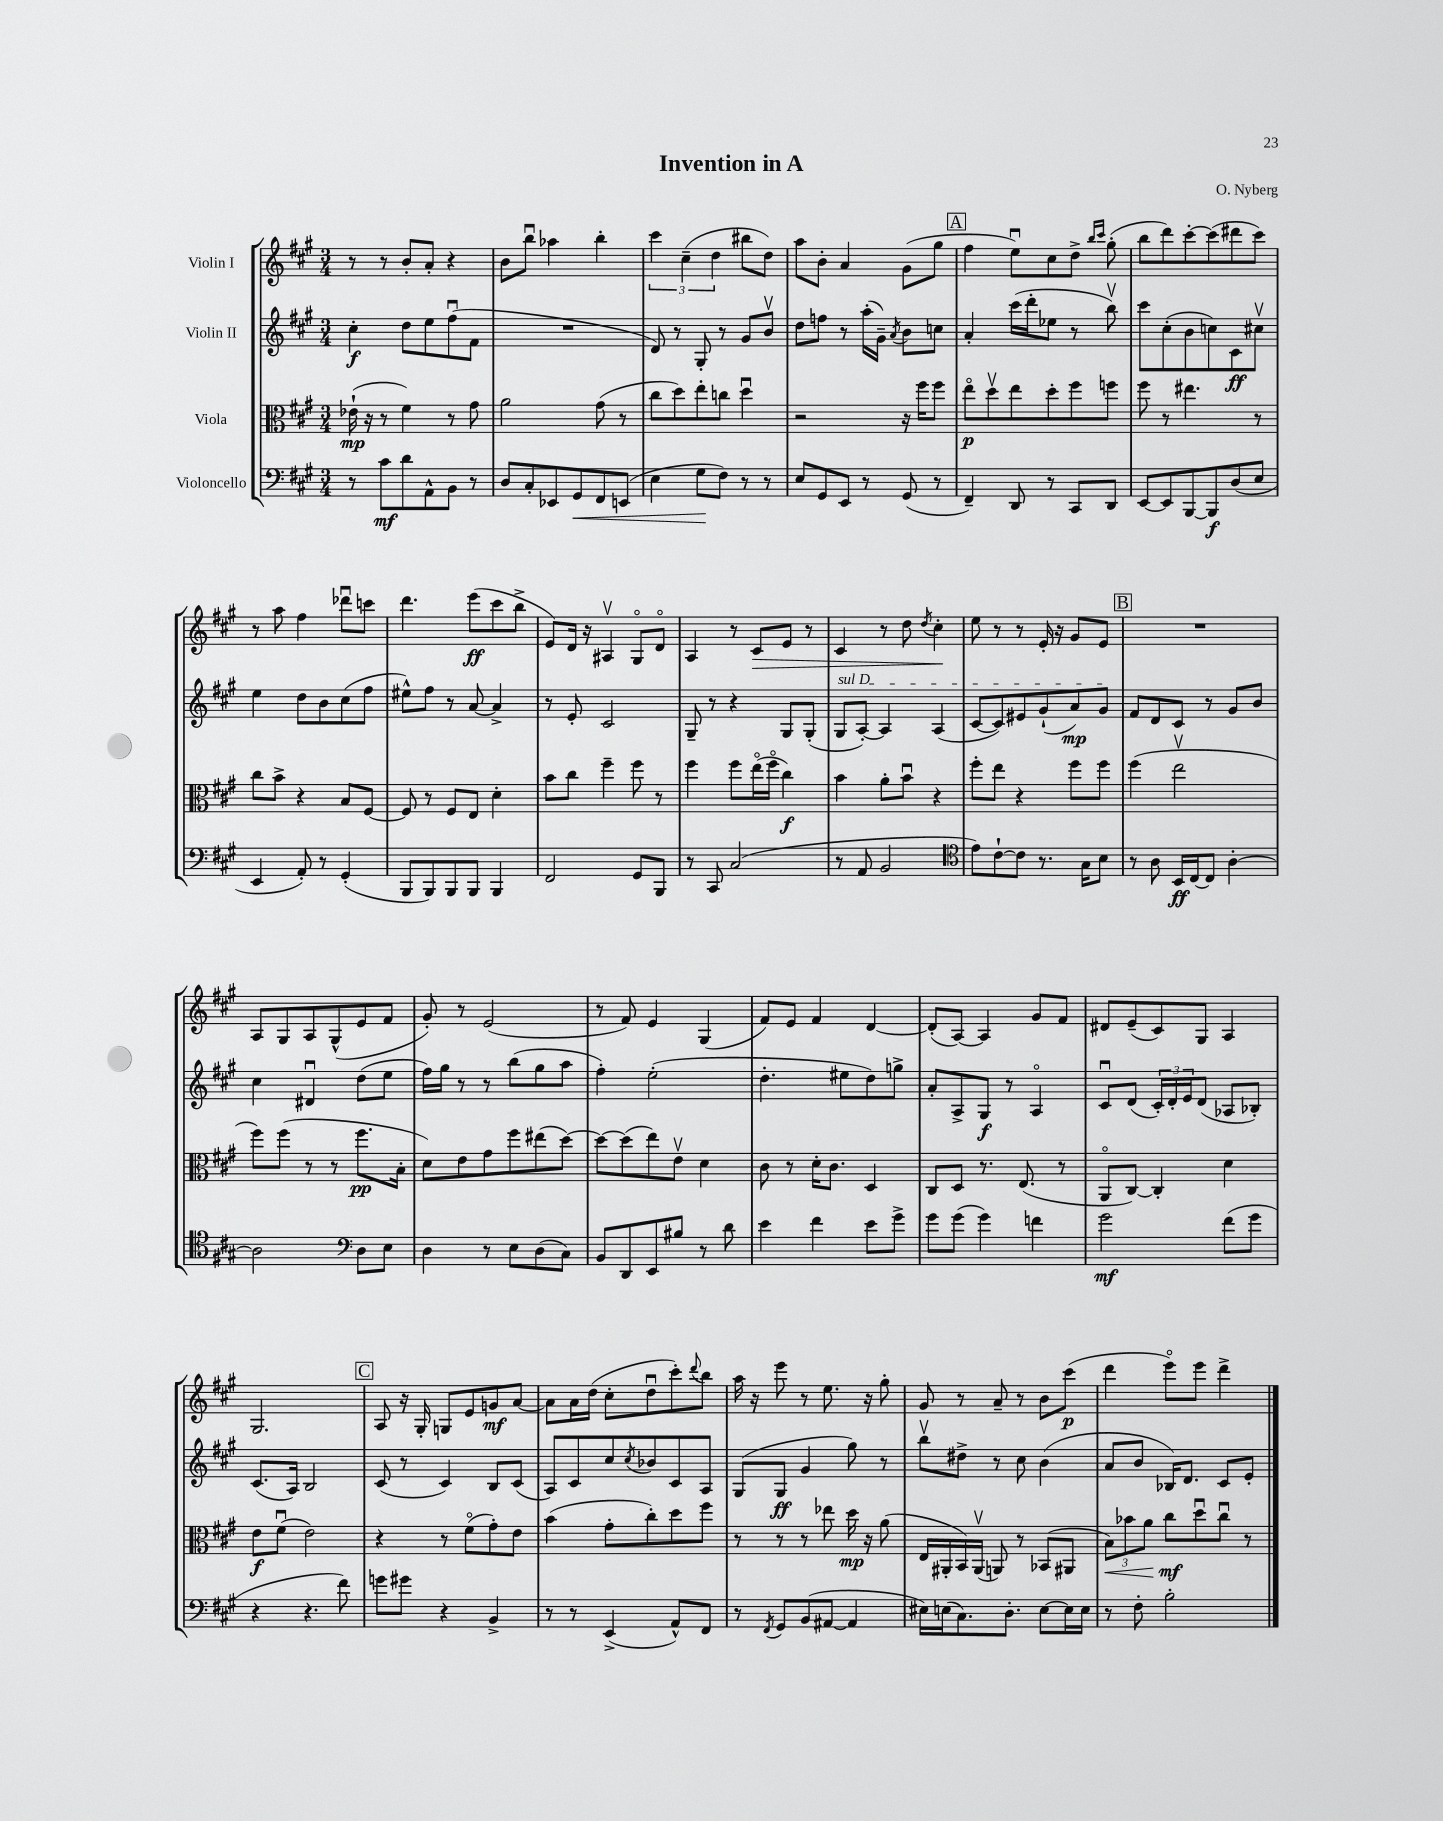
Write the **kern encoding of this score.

**kern	**kern	**kern	**kern
*staff4	*staff3	*staff2	*staff1
*clefF4	*clefC3	*clefG2	*clefG2
*k[f#c#g#]	*k[f#c#g#]	*k[f#c#g#]	*k[f#c#g#]
*M3/4	*M3/4	*M3/4	*M3/4
8r	(16e-`\	4cc#'\	8r
.	16r	.	.
8c#\L	8r	.	8r
8d\	4f#\)	8dd\L	8b'/L
8AA^^\	.	8ee\	8a'/J
8BB\J	8r	(8ff#u\	4r
8r	8g#\	8f#\J	.
=	=	=	=
8D/L	2a\	2.r	8b\L
8C#'/	.	.	8bbu\J
8EE-/	.	.	4aa-\
8GG#/	.	.	.
8FF#/	(8g#\	.	4bb'\
(8EE/J	8r	.	.
=	=	=	=
4E\	8cc#\L	8d/)	6ccc#\
.	8dd\)	8r	.
.	.	.	(6cc#~\
8G#\L	8ee'\	8G#'/	.
.	.	.	6dd\
8F#\J)	8cc\J	8r	.
8r	4ddu\	8g#/L	8bb#\L
8r	.	8bv/J	8dd\J)
=	=	=	=
8E/L	2r	8dd\L	8aa\L
8GG#/	.	8ff\J	8b'\J
8EE/J	.	8r	4a/
8r	.	(16aa'\LL	.
.	.	16g#~\JJ)	.
.	.	8qa/	.
(8GG#/	16r	8b\L	(8g#\L
.	16ff#\LK	.	.
8r	8ff#\J	8cc\J	8gg#\J
=	=	=	=
4FF#~/)	8eeo\L	4a'/	4ff#\
.	8ddv\	.	.
8DD/	8ee\	(16ccc#\LL	8eeu\L)
.	.	16ddd'\J	.
8r	8dd'\	8ee-\J	8cc#\
8CC#/L	8ff#\	8r	8dd^\J
.	.	.	16qqbb/LL
.	.	.	16qqccc#/JJ
8DD/J	8ff\J	8bbv\)	(8gg#'\
=	=	=	=
[8EE/L	8ff#\	8ccc#\L	8bb\L
8EE/]	8r	(8cc#'\	8ddd\)
[8BBB/	4.ee#\	8b\	[8ccc#'\
8BBB/]	.	8cc\)	(8ccc#\]
(8D/	.	8c#\	8ddd#\
8E/J	8r	8cc#v\J	8ccc#\J)
=	=	=	=
4EE/	8cc#\L	4ee\	8r
.	8b^\J	.	8aa\
8AA'/)	4r	8dd\L	4ff#\
8r	.	8b\	.
(4GG#'/	8B/L	(8cc#\	8ddd-u\L
.	[8F#/J	8ff#\J	8ccc\J
=	=	=	=
8BBB/L	8F#/]	8ee#^^\L)	4.ddd\
8BBB/)	8r	8ff#\J	.
8BBB/	8F#/L	8r	.
8BBB/J	8E/J	[8a/	(8eee\L
4BBB/	4d'\	4a^/]	8ccc#\
.	.	.	8bb^\J
=	=	=	=
2FF#/	8b\L	8r	8e/L)
.	8cc#\J	8e'/	16d/Jk
.	.	.	16r
.	4ff#~\	2c#/	4A#v/
8GG#/L	8ff#\	.	8G#o/L
8BBB/J	8r	.	8do/J
=	=	=	=
8r	4ff#\	8G#~/	4A/
8CC#/	.	8r	.
(2C#/	8ff#\L	4r	8r
.	(16eeo\L	.	8c#/L
.	16ff#o\JJ	.	.
.	4cc#\)	8G#/L	8e/J
.	.	(8G#'/J	8r
=	=	=	=
8r	4b\	8G#/L	4c#/
8AA/	.	[8A'/J)	.
2BB/	8a'\L	4A/]	8r
.	8bu\J	.	8dd\
.	.	.	8qdd/
.	4r	(4A/	4cc#'\
=	=	=	=
*clefC4	*	*	*
8e\L)	8ff#'\L	[8c#/L	8ee\
[8c#`\	8ee\J	8c#/])	8r
8c#\]J	4r	8e#/	8r
8.r	.	(8g#`/	16e'/
.	.	.	16r
.	8ff#\L	8a/)	8g#/L
16G#\LK	.	.	.
8B\J	8ff#\J	8g#/J	8e/J
=	=	=	=
8r	(4ff#\	8f#/L	2.r
8A\	.	8d/	.
16BB/LL	2eev\	8c#/J	.
[16C#/J	.	.	.
8C#/]J	.	8r	.
[4A'\	.	8g#/L	.
.	.	8b/J	.
=	=	=	=
2A\]	8ff#\L)	4cc#\	8A/L
.	(8ff#\J	.	8G#/
.	8r	4d#u/	8A/
.	8r	.	(8G#^^/
*clefF4	*	*	*
8D\L	8.ff#\L	(8dd\L	8e/
8E\J	.	8ee\J	8f#/J
.	16B'\Jk	.	.
=	=	=	=
4D\	8d\L)	16ff#\LL)	8g#'/)
.	.	16gg#\JJ	.
.	8e\	8r	8r
8r	8g#\	8r	(2e/
8E\L	8ff#\	(8bb\L	.
(8D\	(8ee#\	8gg#\	.
8C#\J)	[8dd\J)	8aa\J	.
=	=	=	=
8BB/L	8dd\_L	4ff#'\)	8r
8DD/	(8dd\]	.	8f#/)
8EE/	8ee\)	(2ee'\	4e/
8B#/J	8ev\J	.	.
8r	4d\	.	(4G#/
8d\	.	.	.
=	=	=	=
4e\	8c#\	4.dd'\	8f#/L)
.	8r	.	8e/J
4f#\	16d'\LK	.	4f#/
.	8.c#\J	.	.
.	.	8ee#\L	.
8e\L	4D/	8dd\)	[4d/
8g#^\J	.	8gg^\J	.
=	=	=	=
8g#\L	8C#/L	8a'/L	(8d'/]L
(8g#\J	8D/J	8A^/	[8A/J)
4g#\)	8.r	8G#/J	4A/]
.	.	8r	.
.	(8.E/	.	.
4f\	.	4Ao/	8g#/L
.	8r	.	8f#/J
=	=	=	=
2g#\	8AAo/L	8c#u/L	8d#/L
.	[8C#/J)	(8d/J	(8e~/
.	4C#'/]	24c#'/LL)	8c#/)
.	.	24d'/	.
.	.	24e/J	.
.	.	(8d/J	8G#/J
(8f#\L	4d\	8A-/L	4A/
8g#\J	.	8B-'/J)	.
=	=	=	=
4r	8e\L	(8.c#/L	2.G#/
.	(8f#u\J	.	.
.	.	16A/Jk)	.
4.r	2e\)	2B/	.
8f#\)	.	.	.
=	=	=	=
8g\L	4r	(8c#/	8A/
8g#\J	.	8r	16r
.	.	.	16G#'/
4r	8r	4c#/)	8G/L
.	(8f#o\L	.	8e/
4BB^/	8g#'\)	8B/L	8g/
.	8e\J	(8c#/J	[8a/J
=	=	=	=
8r	(4b\	8A/L)	8a\]L
8r	.	8c#/	16a\L
.	.	.	(16dd\JJ
(4EE^/	8g#'\L	8cc#/	8cc#'\L
.	.	8qcc#/	.
.	8cc#'\)	8b-/	8ddu\
8AA^^/L)	8dd\	8c#/	8ccc#'\)
.	.	.	8qqddd/
8FF#/J	8ff#\J	8A/J	8bb\J
=	=	=	=
8r	8r	(8G#/L	16aa\
.	.	.	16r
8qFF#/	.	.	.
8GG#/L	8r	8G#/J	8eee\
(8BB/	8r	4g#/	8r
[8AA#/J	8ee-\	.	8.ee\
4AA#/]	16dd\	8gg#\)	.
.	16r	.	16r
.	(8a\	8r	8gg#'\
=	=	=	=
16E#\LL)	16E/LL	8bbv\L	8g#/
(16E\J	16AA#'/	.	.
8.C#\)	16BB/)	8dd#^\J	8r
.	(16AA#v/JJ	.	.
.	8AA/)	8r	8a~/
8.D'\J	.	.	.
.	8r	8cc#\	8r
[8E\L	(8BB-/L	(4b\	8b\L
16E\]L	8AA#/J	.	(8ccc#\J
16E\JJ	.	.	.
=	=	=	=
8r	12B\L)	8a/L	4ddd\
.	12b-\	.	.
8F#'\	.	8b/J	.
.	12a\J	.	.
2B'\	8cc#\L	16B-/LK)	8eeeo\L)
.	.	8.d/J	.
.	8ddu\	.	8eee\J
.	8cc#u\J	8c#/L	4ddd^\
.	8r	8e'/J	.
==	==	==	==
*-	*-	*-	*-
